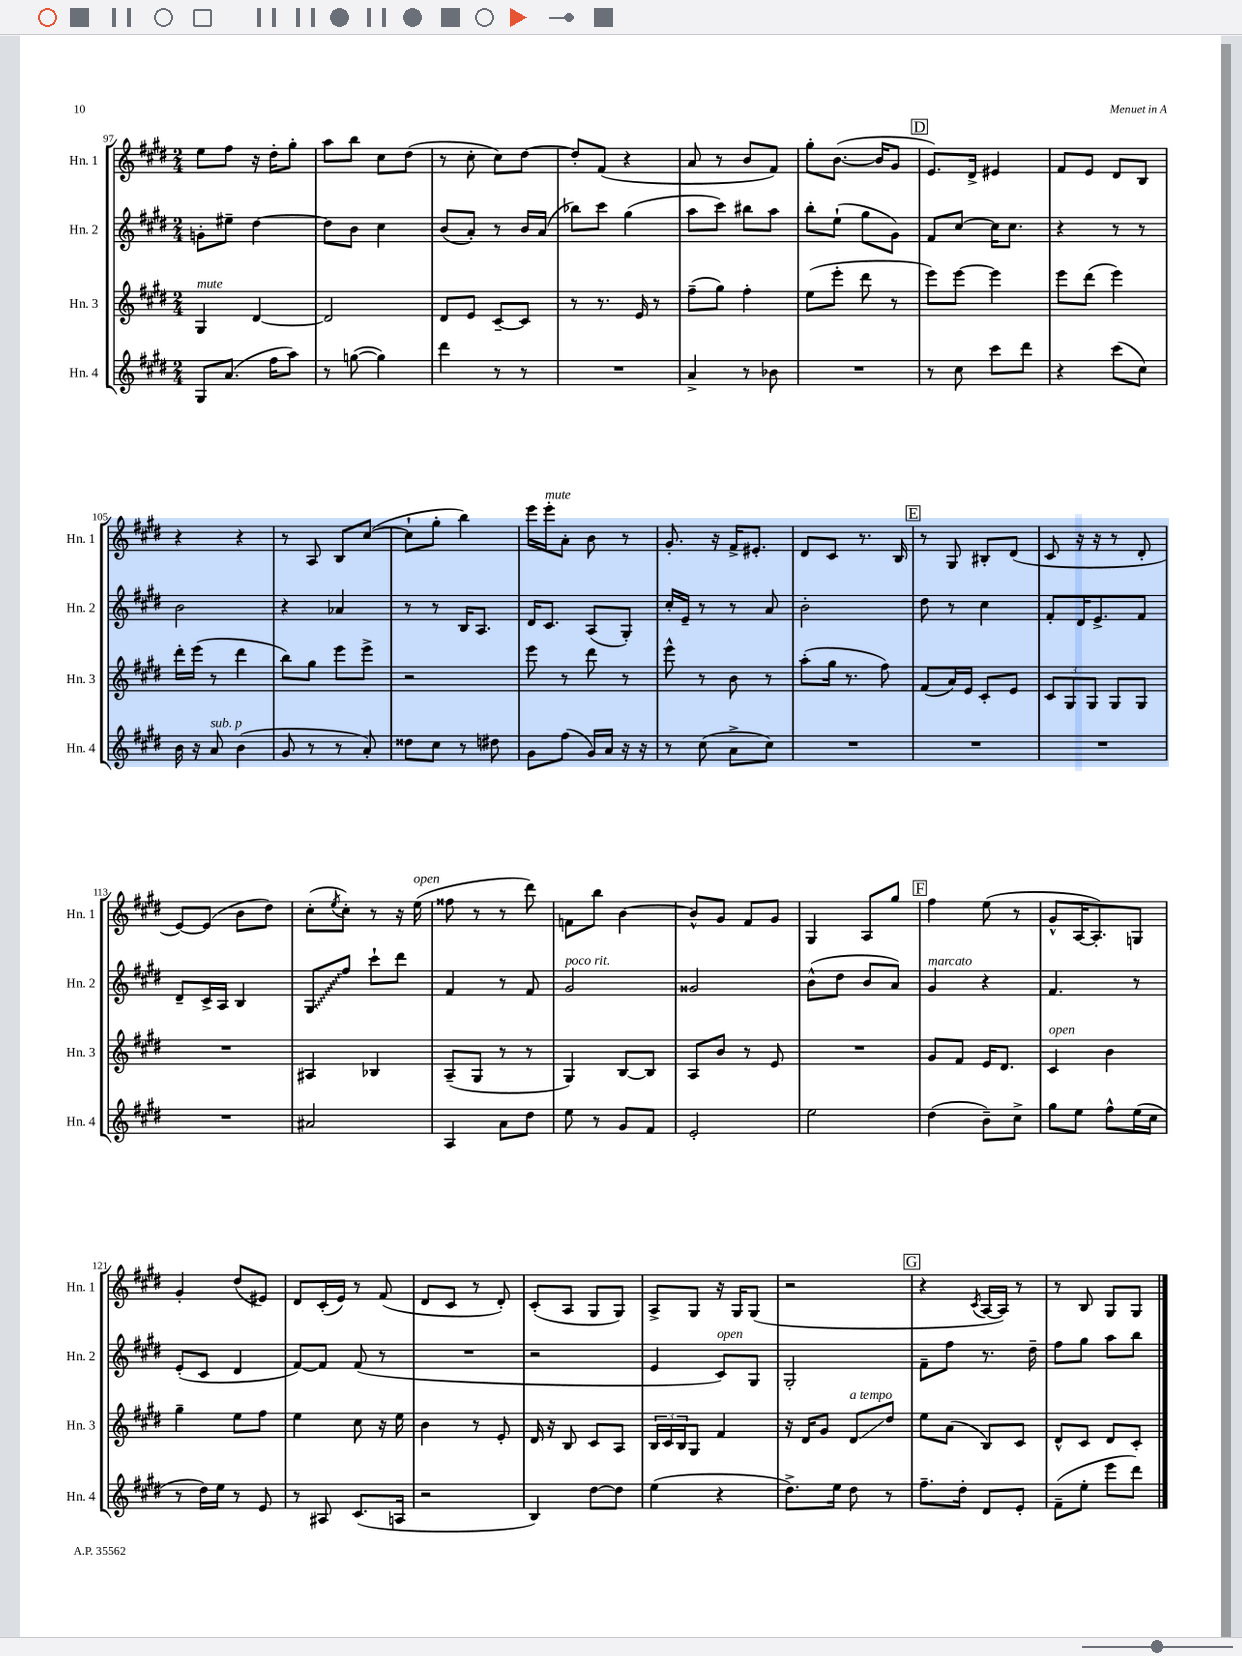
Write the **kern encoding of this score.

**kern	**kern	**kern	**kern
*staff4	*staff3	*staff2	*staff1
*clefG2	*clefG2	*clefG2	*clefG2
*k[f#c#g#d#]	*k[f#c#g#d#]	*k[f#c#g#d#]	*k[f#c#g#d#]
*M2/4	*M2/4	*M2/4	*M2/4
8G#/L	4G#/	8g'\L	8ee\L
(8.a/J	.	8ee#~\J	8ff#\J
.	[4d#/	[4dd#\	16r
16ff#\LK	.	.	16dd#'\LK
8aa\J)	.	.	8gg#'\J
=	=	=	=
8r	2d#/]	8dd#\]L	8aa\L
([8gg\	.	8b\J	8bb\J
4gg\])	.	4cc#\	8cc#\L
.	.	.	(8dd#\J
=	=	=	=
4ddd#\	8d#/L	(8b/L	8r
.	8e/J	8a'/J)	8cc#'\
8r	[8c#~/L	8r	8cc#\L)
8r	8c#/]J	16b/LL	[8dd#\J
.	.	(16a/JJ	.
=	=	=	=
2r	8r	8bb-\L)	8dd#'/]L
.	8.r	8ccc#\J	(8f#/J
.	.	(4gg#\	4r
.	16e/	.	.
.	8r	.	.
=	=	=	=
4a^/	(8ff#~\L	8aa\L	8a/
.	8gg#\J)	8ccc#\J)	8r
8r	4ff#'\	8bb#\L	8b/L
8b-\	.	8aa\J	8f#/J)
=	=	=	=
2r	(8ee\L	8bb'\L	8gg#'\L
.	8eee'\J	(8ee`\J	([8.b\J
.	8ddd#\	8gg#\L	.
.	.	.	16b/]LK
.	8r	8g#\J)	8g#/J
=	=	=	=
8r	8eee\L)	8f#/L	8.e/L)
8cc#\	[8eee\J	[8cc#/J	.
.	.	.	16d#^/Jk
8ccc#\L	4eee\]	16cc#\]LK	4e#/
.	.	8.cc#\J	.
8ddd#\J	.	.	.
=	=	=	=
4r	8eee\L	4r	8f#/L
.	(8ddd#\J	.	8e/J
(8ccc#\L	4eee\)	8r	8d#/L
8cc#\J)	.	8r	8B/J
=	=	=	=
16b\	16ddd#'\LL	2b\	4r
16r	(16eee\JJ	.	.
8a/	8r	.	.
(4b\	4ddd#\	.	4r
=	=	=	=
8g#/	8bb\L)	4r	8r
8r	8gg#\J	.	8A/
8r	8eee\L	4a-/	8B/L
8a'/)	8eee^\J	.	([8cc#/J
=	=	=	=
8dd##\L	2r	8r	8cc#`\]L
8cc#\J	.	8r	8gg#'\J
8r	.	16B/LK	4bb\)
.	.	8.A/J	.
8dd#\	.	.	.
=	=	=	=
8g#\L	8eee\	16d#/LK	16eee\LL
.	.	8.c#/J	16eee'\J
(8ff#\J	8r	.	8a'\J
16g#/LL)	8ddd#\	(8A/L	8b\
16a/JJ	.	.	.
16r	8r	8G#'/J)	8r
16r	.	.	.
=	=	=	=
8r	8eee^^\	16cc#'/LL	8.g#'/
.	.	16e~/JJ	.
(8cc#\	8r	8r	.
.	.	.	16r
8a^\L	8b\	8r	16f#^/LK
.	.	.	8.e#'/J
8cc#\J)	8r	8a/	.
=	=	=	=
2r	(8aa'\L	2b'\	8d#/L
.	16gg#\Jk	.	8c#/J
.	8.r	.	.
.	.	.	8.r
.	8ff#\)	.	.
.	.	.	16B/
=	=	=	=
2r	(8f#/L	8dd#\	8r
.	16a/L)	8r	8G#/
.	16e/JJ	.	.
.	8c#'/L	4cc#\	8B#'/L
.	8e/J	.	(8d#/J
=	=	=	=
2r	12c#/L	8f#'/L	8c#/
.	12G#/	.	.
.	.	16d#/K	16r
.	12G#/J	.	.
.	.	8.e^/	16r
.	8G#/L	.	8r
.	8G#/J	8f#/J	8d#'/
=	=	=	=
2r	2r	8d#~/L	[8e/L)
.	.	16c#^/L	(8e/]J
.	.	16A/JJ	.
.	.	4B/	8b\L
.	.	.	8dd#\J)
=	=	=	=
2a#/	4A#/	8G#/L	(8cc#'\L
.	.	.	8qee/
.	.	8ff#/J	8cc#'\J)
.	4B-/	8ccc#`\L	8r
.	.	8ddd#\J	16r
.	.	.	(16ee\
=	=	=	=
4A/	(8A~/L	4f#/	8ff##\
.	8G#/J	.	8r
8a\L	8r	8r	8r
8dd#\J	8r	8f#/	8ddd#\)
=	=	=	=
8ee\	4G#/)	2g#/	8f\L
8r	.	.	8bb\J
8g#/L	[8B/L	.	[4b\
8f#/J	8B/]J	.	.
=	=	=	=
2e'/	8A/L	2g##/	8b^^/]L
.	8b/J	.	8g#/J
.	8r	.	8f#/L
.	8e/	.	8g#/J
=	=	=	=
2ee\	2r	(8b^^\L	4G#/
.	.	8dd#\J	.
.	.	8b/L	8A/L
.	.	8a/J)	8gg#/J
=	=	=	=
(4dd#\	8g#/L	4g#/	4ff#\
.	8f#/J	.	.
8b~\L)	16e/LK	4r	(8ee\
.	8.d#/J	.	.
8cc#^\J	.	.	8r
=	=	=	=
8gg#\L	4c#/	4.f#/	8g#^^/L
8ee\J	.	.	[16A/K
.	.	.	8.A'/])
8ff#^^\L	4b\	.	.
(16ee\L	.	8r	8G/J
16cc#\JJ	.	.	.
=	=	=	=
8r	4gg#~\	(8e'/L	4g#'/
16dd#\LL)	.	8c#/J	.
16ee\JJ	.	.	.
8r	8ee\L	4d#/	(8dd#/L
8e/	8ff#\J	.	8e#/J)
=	=	=	=
8r	4ee\	[8f#/L)	8d#/L
8A#/	.	8f#/]J	(16c#'/L
.	.	.	16e/JJ)
(8.c#/L	8cc#\	(8f#/	8r
.	16r	8r	(8f#/
16A/Jk	16ee\	.	.
=	=	=	=
2r	4b\	2r	8d#/L
.	.	.	8c#/J
.	8r	.	8r
.	8e'/	.	8d#'/)
=	=	=	=
4B/)	16d#/	2r	(8c#'/L
.	16r	.	.
.	8B/	.	8A/J
[8dd#\L	8c#/L	.	8G#/L
8dd#\]J	8A/J	.	8G#/J)
=	=	=	=
(4ee\	24B/LL	4e/	8A^/L
.	24c#/	.	.
.	24B/J	.	.
.	8G#/J	.	8G#/J
4r	4f#/	8c#/L)	16r
.	.	.	16G#/LK
.	.	8G#/J	(8G#/J
=	=	=	=
8.dd#^\L)	16r	2G#'/	2r
.	16d#/LK	.	.
.	8g#/J	.	.
16ee\Jk	.	.	.
8dd#\	8d#/L	.	.
8r	8dd#/J	.	.
=	=	=	=
8.ff#~\L	8ee\L	8f#~\L	4r
.	(8a\J	8ff#\J	.
16dd#'\Jk	.	.	.
.	.	.	8qc#/
8d#/L	8B/L)	8.r	[16A/LL
.	.	.	16A/]JJ)
8e'/J	8c#/J	.	8r
.	.	16dd#~\	.
=	=	=	=
(8f#~\L	8d#^^/L	8ff#\L	8r
8ee'\J	8c#/J	8gg#\J	8B/
8eee\L	8d#/L	8aa\L	8G#/L
8ddd#\J)	8c#'/J	8bb\J	8G#/J
==	==	==	==
*-	*-	*-	*-
